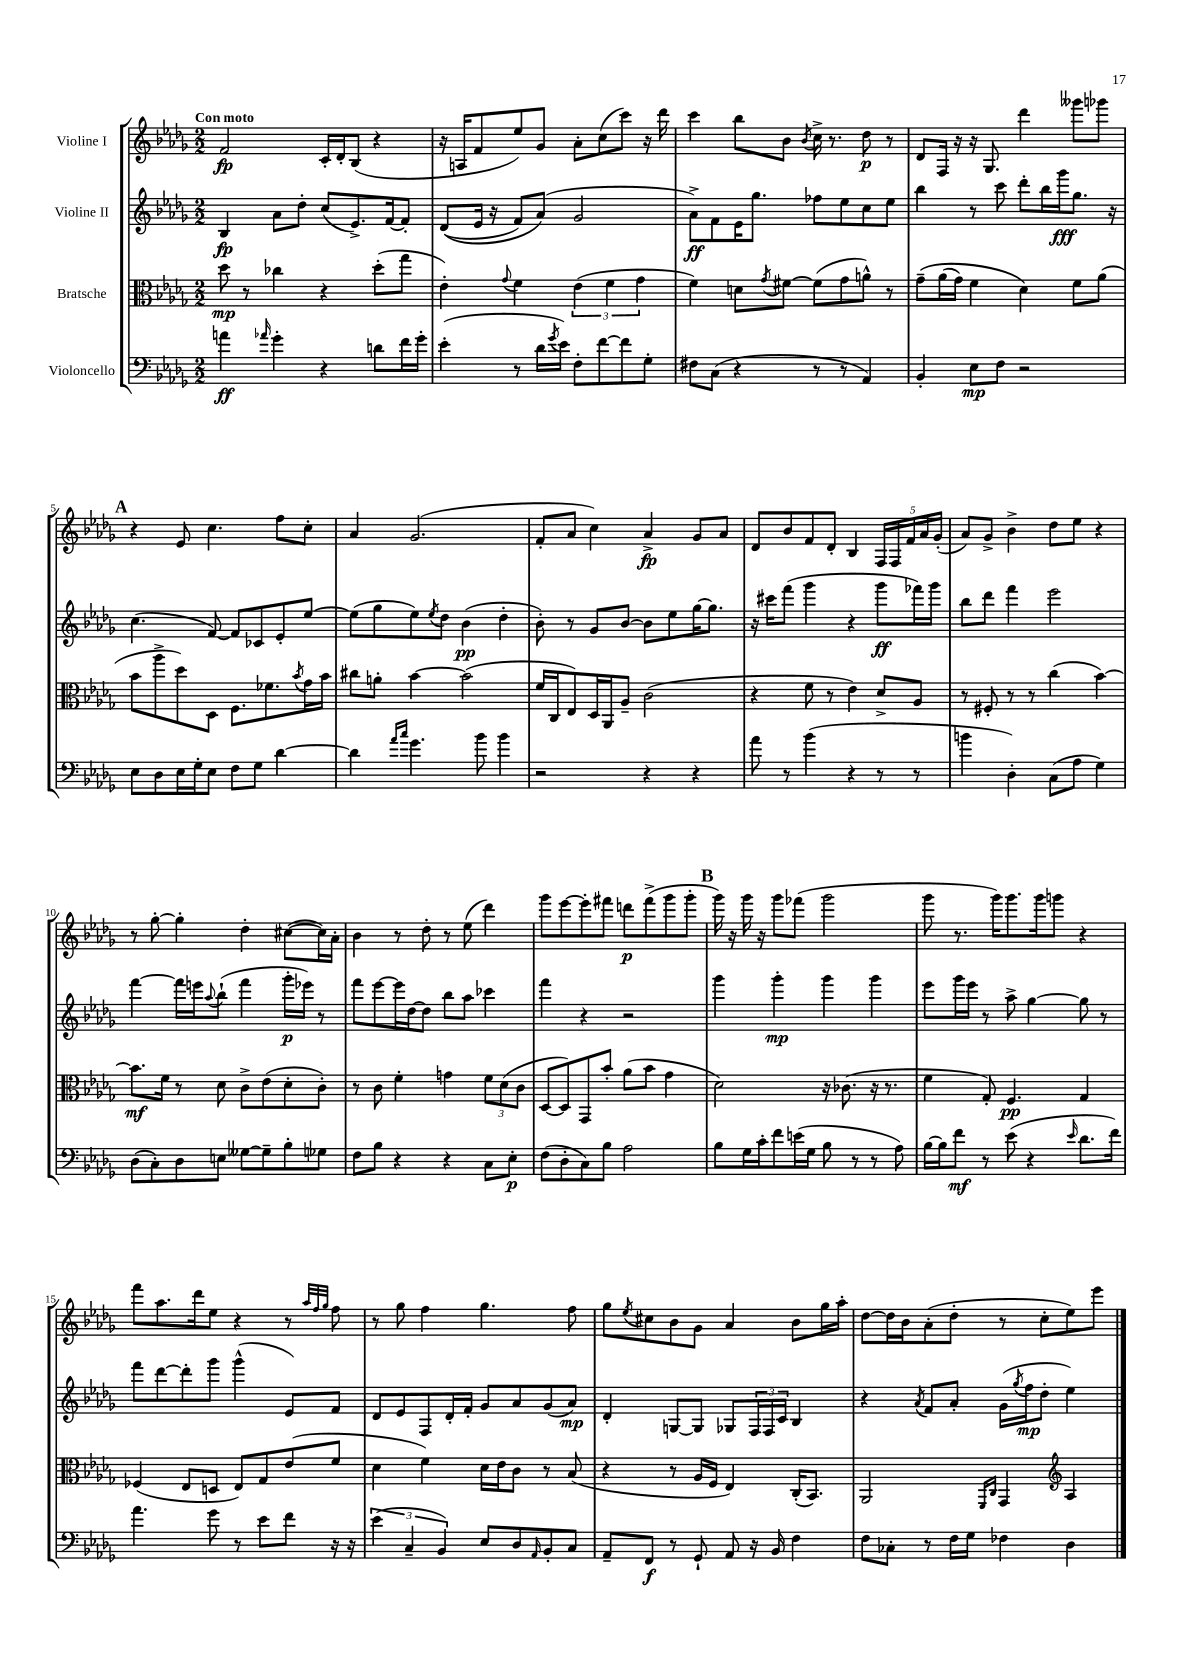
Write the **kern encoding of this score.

**kern	**kern	**kern	**kern
*staff4	*staff3	*staff2	*staff1
*clefF4	*clefC3	*clefG2	*clefG2
*k[b-e-a-d-g-]	*k[b-e-a-d-g-]	*k[b-e-a-d-g-]	*k[b-e-a-d-g-]
*M2/2	*M2/2	*M2/2	*M2/2
4a\	8dd-\	4B-/	2f/
.	8r	.	.
16qqa-/	.	.	.
4g-'\	4cc-\	8a-\L	.
.	.	8dd-'\J	.
4r	4r	(8cc/L	16c'/LL
.	.	.	16d-'/J
.	.	8.e-^/)	(8B-/J
8d\L	(8dd-'\L	.	4r
.	.	[16f/k	.
16f\L	8gg-\J	8f'/]J	.
16g-'\JJ	.	.	.
=	=	=	=
(4e-'\	4e-'\)	&((8d-/L	16r
.	.	.	16A/LK
.	.	16e-/Jk	8f/
.	.	16r	.
.	8qqg-/	.	.
8r	4f\	8f/L)	8ee-/)
16d-\LL	.	(8a-/J&)	8g-/J
8qg-/	.	.	.
16e-\JJ)	.	.	.
8F'\L	(6e-\	2g-/	8a-'\L
[8f\	.	.	(8cc\
.	6f\	.	.
8f\]	.	.	8ccc\J)
.	6g-\	.	.
8G-'\J	.	.	16r
.	.	.	16ddd-\
=	=	=	=
8F#\L	4f\)	8a-^\L)	4ccc\
(8C\J	.	8f\	.
4r	8d\L	16e-\K	8bb-\L
.	.	8.gg-\J	.
.	8qg-/	.	.
.	[8f#\J	.	8b-\J
.	.	.	8qb-/
8r	(8f#\]L	8ff-\L	16cc^\
.	.	.	8.r
8r	8g-\	8ee-\	.
4AA-/)	8a^^\J)	8cc\	8dd-\
.	8r	8ee-\J	8r
=	=	=	=
4BB-'/	&(8g-~\L	4bb-\	8d-/L
.	(16a-\L	.	16F/Jk
.	16g-\JJ)	.	16r
8E-\L	4f\	8r	16r
.	.	.	8.G-/
8F\J	.	8ccc\	.
2r	4d-\&)	8ddd-'\L	4ddd-\
.	.	16bb-\L	.
.	.	16ggg-\J	.
.	8f\L	8.gg-\J	8ggg--\L
.	(8a-\J	.	8ggg-\J
.	.	16r	.
=	=	=	=
8E-\L	8b-\L	(4.cc\	4r
8D-\	8aa-^\	.	.
16E-\L	8dd-\)	.	8e-/
16G-'\J	.	.	.
8E-\J	8D-\J	[8f/)	4.cc\
8F\L	8.F\L	8f/]L	.
8G-\J	.	8c-/	.
.	8.f-\	.	.
[4d-\	.	8e-'/	8ff\L
.	8qb-/	.	.
.	16g-\L	[8ee-/J	8cc'\J
.	16b-\JJ	.	.
=	=	=	=
4d-\]	8cc#\L	(8ee-\]L	4a-/
.	8a'\J	8gg-\	.
16qqa-/LL	.	.	.
16qqcc/JJ	.	.	.
4.g-\	[4b-\	8ee-\)	(2.g-/
.	.	8qee-/	.
.	.	8dd-\J	.
.	(2b-\]	(4b-\	.
8b-\	.	.	.
4b-\	.	4dd-'\	.
=	=	=	=
2r	16f/LL	8b-'\)	8f'/L
.	16C/J	.	.
.	8E-/)	8r	8a-/J
.	16D-/L	8g-/L	4cc\)
.	16AA-/J	.	.
.	8A-~/J	[8b-/J	.
4r	(2c\	8b-\]L	4a-^/
.	.	8ee-\	.
4r	.	[16gg-\K	8g-/L
.	.	8.gg-\]J	.
.	.	.	8a-/J
=	=	=	=
8a-\	4r	16r	8d-/L
.	.	16ccc#\LK	.
8r	.	(8fff\J	8b-/
(4b-\	8f\	4ggg-\	8f/
.	8r	.	8d-'/J
4r	4e-\)	4r	4B-/
8r	8d-^/L	8ggg-\L	20F/LL
.	.	.	20F/
.	.	.	20f/
8r	8A-/J	16fff-\L)	.
.	.	.	20a-/
.	.	16ggg-\JJ	.
.	.	.	(20g-'/JJ
=	=	=	=
4b\	8r	8bb-\L	8a-/L)
.	8F#'/	8ddd-\J	8g-^/J
4D-'\)	8r	4fff\	4b-^\
.	8r	.	.
(8C\L	(4cc\	2eee-\	8dd-\L
8A-\J	.	.	8ee-\J
4G-\)	[4b-\)	.	4r
=	=	=	=
(8D-\L	8.b-\]L	[4fff\	8r
8C'\)	.	.	[8gg-'\
.	16f\Jk	.	.
8D-\	8r	16fff\]LL	4gg-'\]
.	.	16eee\J	.
.	.	8qqaa-/	.
8E\J	8d-\	(8bb-`\J	.
[8G--\L	8c^\L	4fff\	4dd-'\
8G--~\]	(8e-\	.	.
8B-'\	8d-'\	16ggg-'\LL	([8cc#\L
.	.	16eee-\JJ)	.
8G-\J	8c'\J)	8r	16cc#\]L)
.	.	.	16a-'\JJ
=	=	=	=
8F\L	8r	8fff\L	4b-\
8B-\J	8c\	[8eee-\	.
4r	4f'\	16eee-\]L	8r
.	.	[16dd-\J	.
.	.	8dd-\]J	8dd-'\
4r	4g\	8bb-\L	8r
.	.	8aa-\J	(8ee-\
8C\L	12f\L	4ccc-\	4ddd-\)
.	(12d-\	.	.
8E-'\J	.	.	.
.	12c\J	.	.
=	=	=	=
(8F\L	[8D-/L	4fff\	8ggg-\L
8D-'\	8D-/])	.	[8eee-\
8C\)	8GG-/	4r	8eee-'\]
8B-\J	8b-'/J	.	8fff#\J
2A-\	(8a-\L	2r	8ddd\L
.	8b-\J	.	(8fff#^\
.	4g-\	.	8ggg-\
.	.	.	8ggg-'\J
=	=	=	=
8B-\L	2d-\)	4ggg-\	16ggg-\)
.	.	.	16r
16G-\L	.	.	16ggg-\
16c'\J	.	.	16r
8f\	.	4ggg-'\	8ggg-\L
(16e\L	.	.	(8fff-\J
16G-\JJ	.	.	.
8B-\	16r	4ggg-\	2ggg-\
.	(8.c-\	.	.
8r	.	.	.
8r	16r	4ggg-\	.
.	8.r	.	.
8A-\)	.	.	.
=	=	=	=
[16B-\LL	4f\	8eee-\L	8ggg-\
16B-\]J	.	.	.
8f\J	.	16ggg-\L	8.r
.	.	16eee-\JJ	.
8r	8G-'/)	8r	.
.	.	.	16ggg-\LK)
(8e-\	4.F/	8aa-^\	8.ggg-\
4r	.	[4gg-\	.
.	.	.	16ggg-\k
.	.	.	8ggg\J
16qqe-/	.	.	.
8.d-\L	4G-/	8gg-\]	4r
.	.	8r	.
16f\Jk)	.	.	.
=	=	=	=
4.a-\	(4F-/	8fff\L	8fff\L
.	.	[8ddd-\	8.aa-\
.	8E-/L	8ddd-'\]	.
.	.	.	16ddd-\k
8g-\	8D/J	8ggg-\J	8ee-\J
8r	8E-/L)	(4ggg-^^\	4r
8e-\L	8G-/	.	.
8f\J	(8e-/	8e-/L)	8r
.	.	.	32qqaa-/LLL
.	.	.	32qqff/
.	.	.	32qqgg-/JJJ
16r	8f/J	8f/J	8ff\
16r	.	.	.
=	=	=	=
(6e-\	4d-\	8d-/L	8r
.	.	8e-/	8gg-\
6C~/	.	.	.
.	4f\)	8F/	4ff\
6BB-/)	.	.	.
.	.	16d-'/L	.
.	.	16f'/JJ	.
8E-/L	16d-\LL	8g-/L	4.gg-\
.	16e-\J	.	.
8D-/	8c\J	8a-/	.
16qqAA-/	.	.	.
8BB-'/	8r	(8g-/	.
8C/J	(8B-/	8a-/J)	8ff\
=	=	=	=
8AA-~/L	4r	4d-'/	8gg-\L
.	.	.	8qee-/
8FF/J	.	.	8cc#\
8r	8r	[8G/L	8b-\
8GG-`/	16A-/LL	8G/]J	8g-\J
.	16F/JJ	.	.
8AA-/	4E-/)	8G-/L	4a-/
16r	.	24F/L	.
.	.	24F/	.
16BB-/	.	.	.
.	.	24c/JJ	.
4F\	(16C'/LK	4B-/	8b-\L
.	8.BB-/J)	.	.
.	.	.	16gg-\L
.	.	.	16aa-'\JJ
=	=	=	=
8F\L	2AA-/	4r	[8dd-\L
8C-'\J	.	.	16dd-\]L
.	.	.	16b-\J
.	.	8qa-/	.
8r	.	8f/L	(8a-'\
16F\LL	.	8a-'/J	8dd-'\J
16G-\JJ	.	.	.
.	16qqFF/LL	.	.
.	16qqC/JJ	.	.
4F-\	4GG-/	(16g-\LL	8r
.	.	8qgg-/	.
.	.	16ff\J	.
.	.	8dd-'\J	8cc'\L
*	*clefG2	*	*
4D-\	4A-/	4ee-\)	8ee-\)
.	.	.	8eee-\J
==	==	==	==
*-	*-	*-	*-
